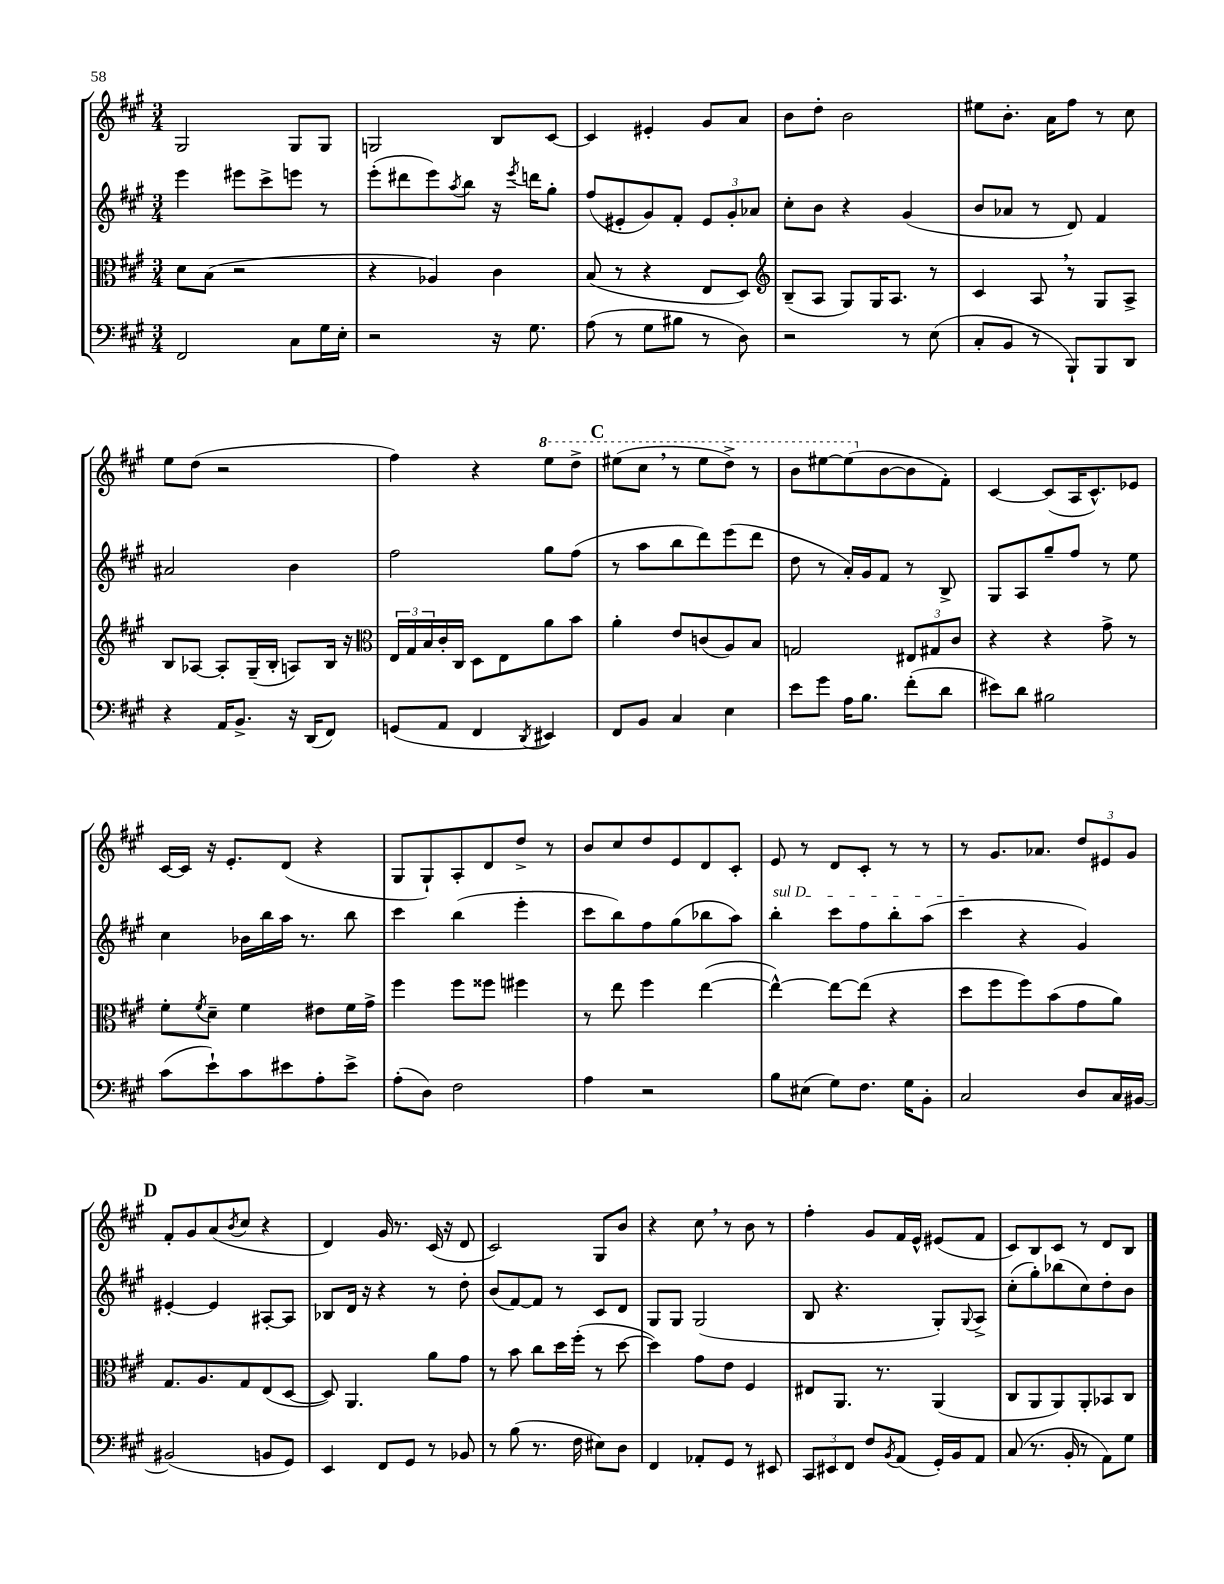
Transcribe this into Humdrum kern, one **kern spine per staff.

**kern	**kern	**kern	**kern
*part4	*part3	*part2	*part1
*staff4	*staff3	*staff2	*staff1
*clefF4	*clefC3	*clefG2	*clefG2
*k[f#c#g#]	*k[f#c#g#]	*k[f#c#g#]	*k[f#c#g#]
*M3/4	*M3/4	*M3/4	*M3/4
=52	=52	=52	=52
2FF#/	8d\L	4eee\	2G#/
.	(8B\J	.	.
.	2r	8eee#X\L	.
.	.	8ccc#^\	.
8C#\L	.	8eeen\J	8G#/L
16G#\L	.	8r	8G#/J
16E'\JJ	.	.	.
=53	=53	=53	=53
2r	4r	(8eee'\L	2Gn/
.	.	8ddd#X\	.
.	4A-X/)	8eee\)	.
.	.	8qaa/	.
.	.	8bb\J	.
16r	4c#\	16r	8B/L
.	.	8qeee/	.
8.G#\	.	16dddn\KL	.
.	.	8gg#'\J	[8c#/J
=54	=54	=54	=54
(8A\	(8B/	(8ff#/L	4c#/]
8r	8r	8e#X'/	.
8G#\L	4r	8g#/)	4e#X'/
8B#X\J	.	8f#'/J	.
8r	8E/L	12e#/L	8g#/L
.	.	12g#'/	.
8D\)	8D/J)	.	8a/J
.	.	12a-X/J	.
=55	=55	=55	=55
*	*clefG2	*	*
2r	(8B~/L	8cc#'\L	8b\L
.	8A/J	8b\J	8dd'\J
.	8G#/L)	4r	2b\
.	16G#/K	.	.
.	8.A/J	.	.
8r	.	(4g#/	.
(8E\	8r	.	.
=56	=56	=56	=56
8C#'/L	4c#/	8b/L	8ee#X\L
8BB/J	.	8a-X/J	8.b'\J
8r	8A,/	8r	.
.	.	.	16a\KL
8BBB`/L)	8r	8d/)	8ff#\J
8BBB/	8G#/L	4f#/	8r
8DD/J	8A^/J	.	8cc#\
!!LO:LB:g=z
=57	=57	=57	=57
4r	8B/L	2a#X/	8ee\L
.	[8A-X/J	.	(8dd\J
16AA/KL	8A-'/L]	.	2r
8.BB^/J	.	.	.
.	(16G#~/L	.	.
.	16B'/JJ	.	.
16r	8An/L)	4b\	.
(16DD/KL	.	.	.
8FF#/J)	16B/Jk	.	.
.	16r	.	.
=58	=58	=58	=58
*	*clefC3	*	*
(8GGn/L	24E/LL	2ff#\	4ff#\)
.	24G#/	.	.
.	24B/	.	.
8AA/J	16c#'/	.	.
.	16C#/JJ	.	.
4FF#/	8D\L	.	4r
.	8E\	.	.
8qDD/	.	.	.
*	*	*	*8va
4EE#X/)	8a\	8gg#\L	8eee\L
.	8b\J	(8ff#\J	8ddd^\J
!!LO:REH:place=s1:t=C
=59	=59	=59	=59
8FF#/L	4a'\	8r	(8eee#X\L
8BB/J	.	8aa\L	8ccc#,\J
4C#/	8e/L	8bb\	8r
.	(8cn/	8ddd\)	8eee#\L
4E\	8A/)	(8eee\	8ddd^\J)
.	8B/J	8ddd\J	8r
=60	=60	=60	=60
8e\L	2Gn/	8dd\	8bb\L
8g#\J	.	8r	[8eee#X\
16A\KL	.	16a'/LL)	(8eee#\]
8.B\J	.	16g#/J	.
*	*	*	*X8va
.	.	8f#/J	[8b\
(8f#'\L	12E#X/L	8r	8b\]
.	12G#X/	.	.
8d\J	.	8B^/	8f#'\J)
.	12c#/J	.	.
=61	=61	=61	=61
8e#X\L)	4r	8G#/L	[4c#/
8d\J	.	8A/	.
2B#X\	4r	8gg#~/	(8c#/L]
.	.	8ff#/J	16A/K
.	.	.	8.c#^^/)
.	8g#^\	8r	.
.	8r	8ee\	8e-X/J
!!LO:LB:g=z
=62	=62	=62	=62
(8c#\L	8f#'\L	4cc#\	[16c#/LL
.	.	.	16c#/JJ]
.	8qf#/	.	.
8e`\)	8d~\J	.	16r
.	.	.	8.e'/L
8c#\	4f#\	16b-X\LL	.
.	.	16bb\	.
8e#X\	.	16aa\JJ	(8d/J
.	.	8.r	.
8A'\	8e#X\L	.	4r
8e#^\J	16f#\L	8bb\	.
.	16g#^\JJ	.	.
=63	=63	=63	=63
(8A'\L	4ff#\	4ccc#\	8G#/L
8D\J)	.	.	8G#`/)
2F#\	8ff#\L	(4bb\	8A'/
.	8ff##X\J	.	8d/
.	4ff#X\	4eee'\	8dd^/J
.	.	.	8r
=64	=64	=64	=64
4A\	8r	8ccc#\L	8b/L
.	8ee\	8bb\)	8cc#/
2r	4ff#\	8ff#\	8dd/
.	.	(8gg#\	8e/
.	([4ee\	8bb-X\	8d/
.	.	8aa\J)	8c#'/J
=65	=65	=65	=65
!	!	!LO:TX:a:i:t=sul D	!
8B\L	4ee^^\_)	4bb'\	8e/
(8E#X\J	.	.	8r
8G#\L)	8ee\L_	8ccc#\L	8d/L
8.F#\J	(8ee\J]	8ff#\	8c#'/J
.	4r	8bb'\	8r
16G#\KL	.	.	.
8BB'\J	.	(8aa\J	8r
=66	=66	=66	=66
2C#/	8dd\L	4ccc#\	8r
.	8ff#\	.	8.g#/L
.	8ff#\)	4r	.
.	.	.	8.a-X/J
.	(8b\	.	.
8D/L	8g#\	4g#/)	12dd/L
.	.	.	12e#X/
16C#/L	8a\J)	.	.
.	.	.	12g#/J
[16BB#X/JJ	.	.	.
!!LO:LB:g=z
!!LO:REH:place=s1:t=D
=67	=67	=67	=67
(2BB#X/]	8.G#/L	[4e#X'/	8f#'/L
.	.	.	8g#/
.	8.A/	.	.
.	.	4e#/]	(8a/
.	.	.	8qb/
.	8G#/	.	8cc#/J
8BBn/L	(8E/	[8A#X'/L	4r
8GG#/J)	[8D/J	8A#/J]	.
=68	=68	=68	=68
4EE/	8D/])	8B-X/L	4d/)
.	4.AA/	16d/Jk	.
.	.	16r	.
8FF#/L	.	4r	16g#/
.	.	.	8.r
8GG#/J	.	.	.
8r	8a\L	8r	(16c#/
.	.	.	16r
8BB-X/	8g#\J	8dd'\	8d/
=69	=69	=69	=69
8r	8r	(8b/L	2c#/)
(8B\	8b\	[8f#/)	.
8.r	8cc#\L	8f#/J]	.
.	16dd\L	8r	.
16F#\	(16ff#'\JJ	.	.
8E#X\L)	8r	8c#/L	8G#/L
8D\J	[8dd\	8d/J	8b/J
=70	=70	=70	=70
4FF#/	4dd\])	8G#/L	4r
.	.	8G#/J	.
8AA-X'/L	8g#\L	(2G#/	8cc#,\
8GG#/J	8e\J	.	8r
8r	4F#/	.	8b\
8EE#X/	.	.	8r
=71	=71	=71	=71
12CC#/L	8E#X/L	8B/	4ff#'\
12EE#X/	.	.	.
.	8.AA/J	4.r	.
12FF#/J	.	.	.
8F#/L	.	.	8g#/L
.	8.r	.	.
8qBB/	.	.	.
(8AA/J	.	.	16f#/L
.	.	.	16e^^/JJ
16GG#'/LL)	(4AA/	8G#'/L)	(8e#X/L
16BB/J	.	.	.
.	.	8qqG#/	.
8AA/J	.	8A^/J	8f#/J
=72	=72	=72	=72
(8C#/	8C#/L	(8cc#'\L	8c#/L)
8.r	8AA/	8gg#'\)	8B/
.	8AA/)	(8bb-X\	8c#/J
16BB'/	.	.	.
8r	8AA'/	8cc#\)	8r
8AA\L)	8BB-X/	8dd'\	8d/L
8G#\J	8C#/J	8b\J	8B/J
==	==	==	==
*-	*-	*-	*-
